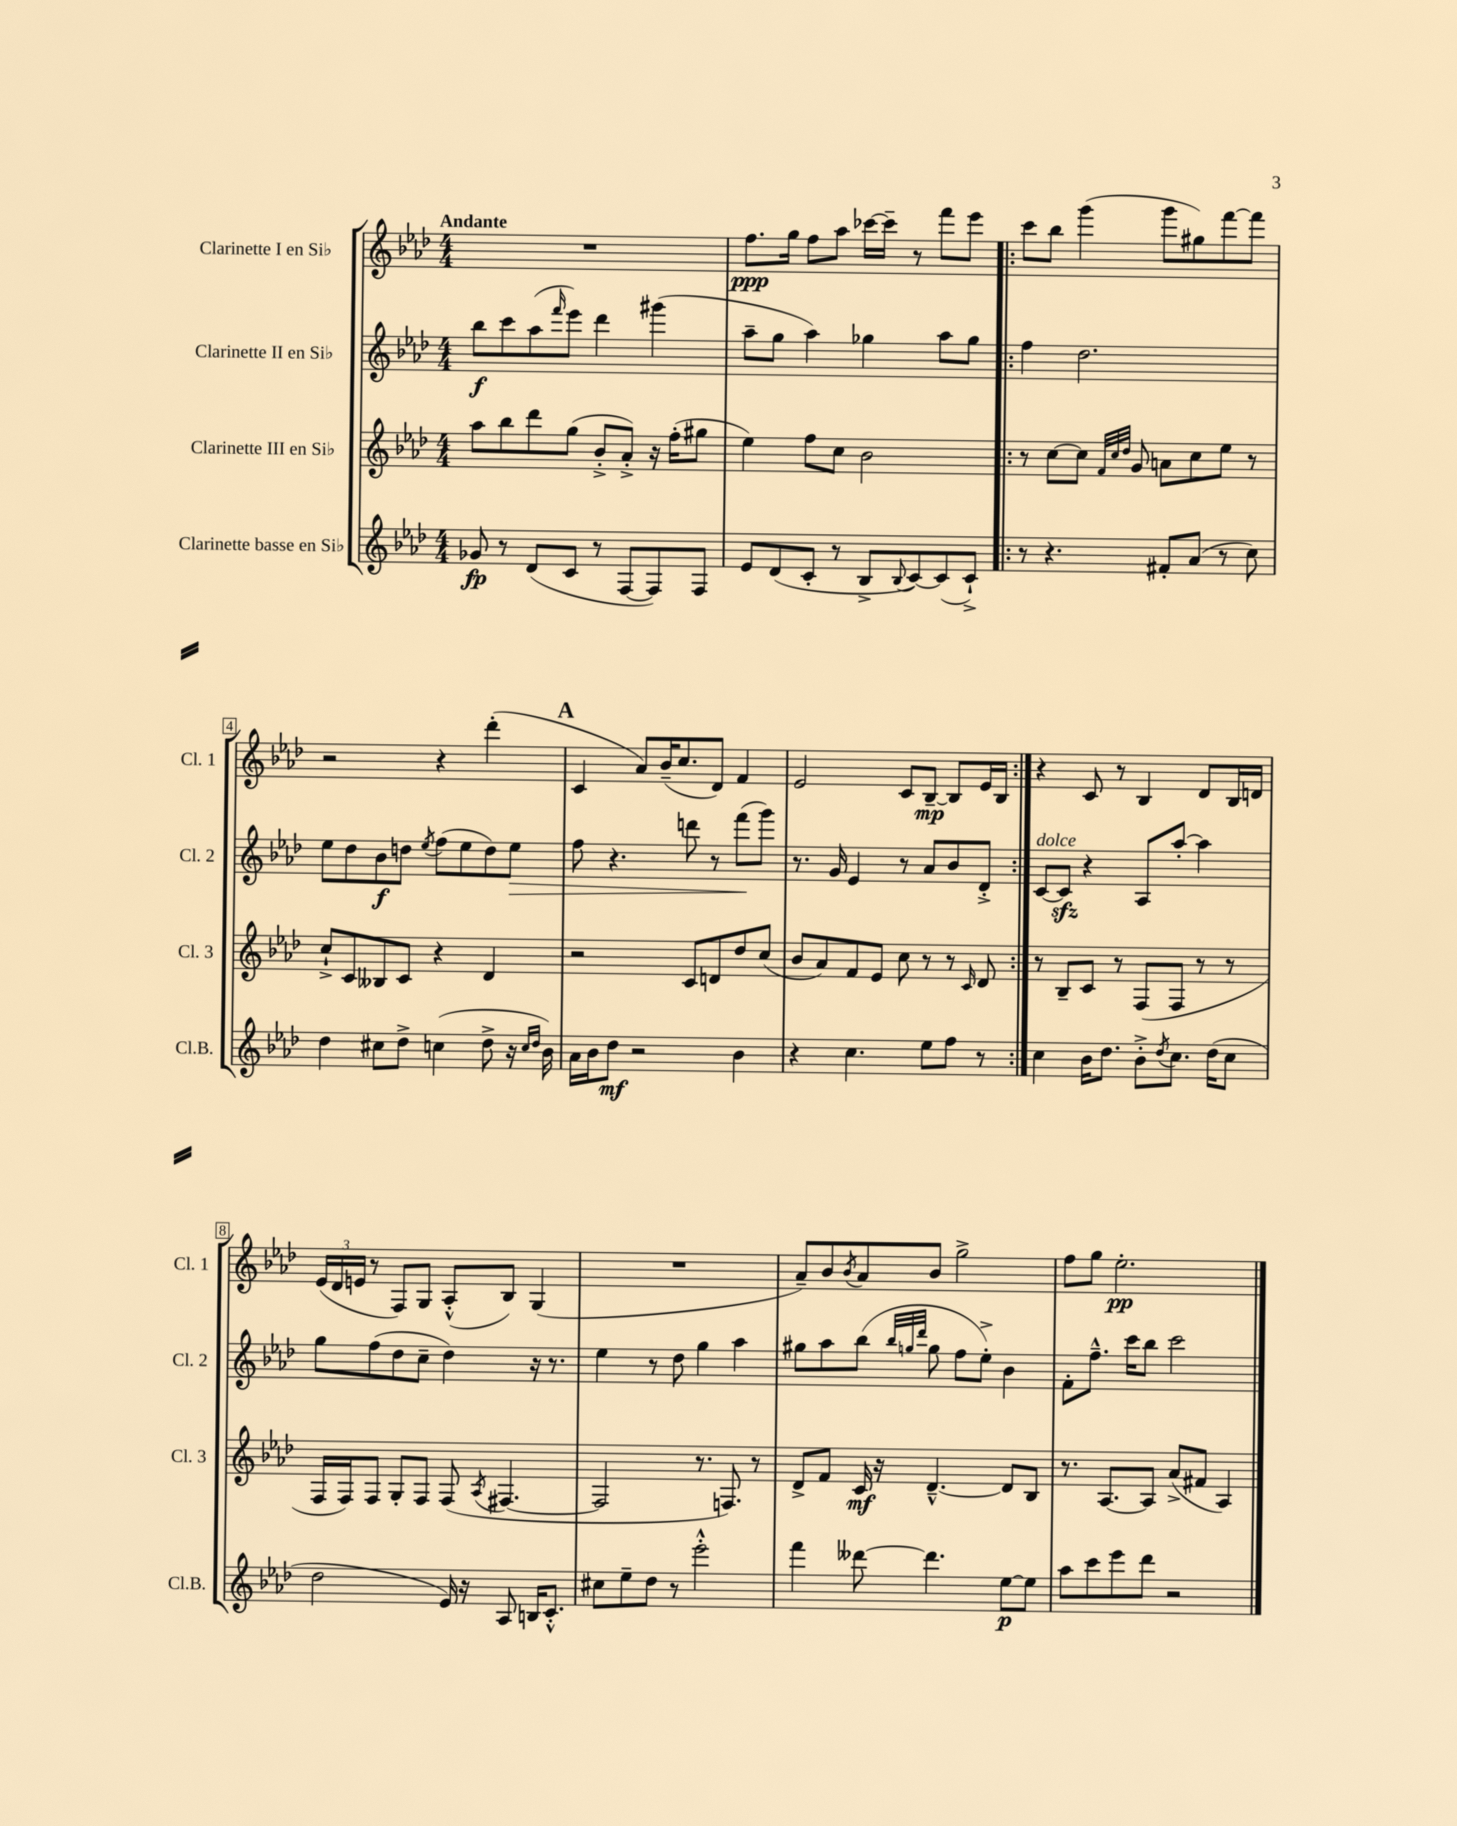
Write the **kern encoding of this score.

**kern	**kern	**kern	**kern
*staff4	*staff3	*staff2	*staff1
*clefG2	*clefG2	*clefG2	*clefG2
*k[b-e-a-d-]	*k[b-e-a-d-]	*k[b-e-a-d-]	*k[b-e-a-d-]
*M4/4	*M4/4	*M4/4	*M4/4
8g-/	8aa-\L	8bb-\L	1r
8r	8bb-\	8ccc\	.
(8d-/L	8ddd-\	(8aa-\	.
.	.	16qqfff/	.
8c/J	(8gg\J	8eee-\J)	.
8r	8b-'^/L	4ddd-\	.
[8F/L	8a-'^/J)	.	.
8F/])	16r	(4ggg#\	.
.	(16ff'\LK	.	.
8F/J	8gg#\J	.	.
=	=	=	=
8e-/L	4ee-\)	8aa-~\L	8.ff\L
(8d-/	.	8gg\J	.
.	.	.	16gg\Jk
8c'/J	8ff\L	4aa-\)	8ff\L
8r	8cc\J	.	8aa-\J
8B-^/L	2b-\	4gg-\	[16ccc-\LL
.	.	.	16ccc-~\]JJ
8qqB-/	.	.	.
[8c/)	.	.	8r
(8c/]	.	8aa-\L	8fff\L
8c`^/J)	.	8gg-\J	8eee-\J
=!|:	=!|:	=!|:	=!|:
8r	8r	4ff\	8ccc\L
4.r	[8cc\L	.	8bb-\J
.	8cc\]J	2.dd-\	(4ggg\
.	32qqf/LLL	.	.
.	32qqcc/	.	.
.	32qqdd-/JJJ	.	.
.	8g/	.	.
8f#'/L	8a\L	.	8ggg\L
(8a-/J	8cc\	.	8gg#\)
8r	8ee-\J	.	[8fff\
8cc\)	8r	.	8fff\]J
=	=	=	=
4dd-\	8cc`^/L	8ee-\L	2r
.	8c/	8dd-\	.
8cc#\L	8B--/	8b-\	.
8dd-^\J	8c/J	8dd\J	.
.	.	8qee-/	.
(4cc\	4r	(8ff\L	4r
.	.	8ee-\	.
8dd-^\	4d-/	8dd\)	(4ddd-'\
16r	.	8ee-\J	.
16qqcc/LL	.	.	.
16qqdd-/JJ	.	.	.
16b-\)	.	.	.
=	=	=	=
16a-\LL	2r	8ff\	4c/
16b-\J	.	.	.
8dd-\J	.	4.r	.
2r	.	.	8a-/L)
.	.	.	(16b-~/K
.	.	.	8.cc/
.	8c/L	8ddd\	.
.	8d/	8r	8d-/J)
4b-\	8dd-/	(8fff\L	4f/
.	(8cc/J	8ggg\J)	.
=	=	=	=
4r	8b-/L	8.r	2e-/
.	8a-/)	.	.
.	.	16g/	.
4.cc\	8f/	4e-/	.
.	8e-/J	.	.
.	8cc\	8r	8c/L
8ee-\L	8r	8a-/L	[8B-~/J
8ff\J	8r	8b-/	8B-/]L
.	16qqc/	.	.
8r	8d-/	8d-'^/J	16e-/L
.	.	.	16B-/JJ
=:|!	=:|!	=:|!	=:|!
4cc\	8r	[8c/L	4r
.	8B-~/L	8c/]J	.
16b-\LK	8c/J	4r	8c/
8.dd-\J	.	.	.
.	8r	.	8r
8b-'^\L	(8F/L	8A-/L	4B-/
8qdd-/	.	.	.
8.cc\J	8F/J	[8aa-'/J	.
.	8r	4aa-\]	8d-/L
(16dd-\LK	.	.	.
8cc\J	8r	.	16B-/L
.	.	.	16d/JJ
=	=	=	=
2dd-\	16F/LL	8gg\L	(24e-/LL
.	.	.	24d-/
.	16F/J)	.	.
.	.	.	24e/JJ
.	8F/J	(8ff\	8r
.	8G'/L	8dd-\	8F/L)
.	8F/J	8cc~\J	8G/J
16e-/)	(8F/	4dd-\)	(8A-'^^/L
16r	.	.	.
.	8qA-/	.	.
8A-/	[4.F#/	.	8B-/J)
16B/LK	.	16r	(4G/
8.c'^^/J	.	8.r	.
=	=	=	=
8cc#\L	2F#/]	4ee-\	1r
8ee-~\	.	.	.
8dd-\J	.	8r	.
8r	.	8dd-\	.
2eee-'^^\	8.r	4gg\	.
.	8.F/)	.	.
.	.	4aa-\	.
.	8r	.	.
=	=	=	=
4fff\	8d-^/L	8gg#\L	8a-~/L)
.	8f/J	8aa-\	8b-/
.	.	.	8qb-/
[8ddd--\	16c/	(8bb-\J	8a-/
.	16r	.	.
.	.	32qqbb-/LLL	.
.	.	32qqgg/	.
.	.	32qqddd-/JJJ	.
4.ddd--\]	[4.d-~^^/	8gg\	8b-/J
.	.	8ff\L	2gg^\
.	.	8ee-'^\J)	.
[8ee-\L	8d-/]L	4b-\	.
8ee-\]J	8B-/J	.	.
=	=	=	=
8aa-\L	8.r	8f'\L	8ff\L
8ccc\	.	8.ff~^^\J	8gg\J
.	[8.A-/L	.	.
8eee-\	.	.	2.ee-'\
.	.	16ccc\LK	.
8ddd-\J	8A-/]J	8bb-\J	.
2r	(8a-^/L	2ccc\	.
.	8f#/J	.	.
.	4A-/)	.	.
==	==	==	==
*-	*-	*-	*-
